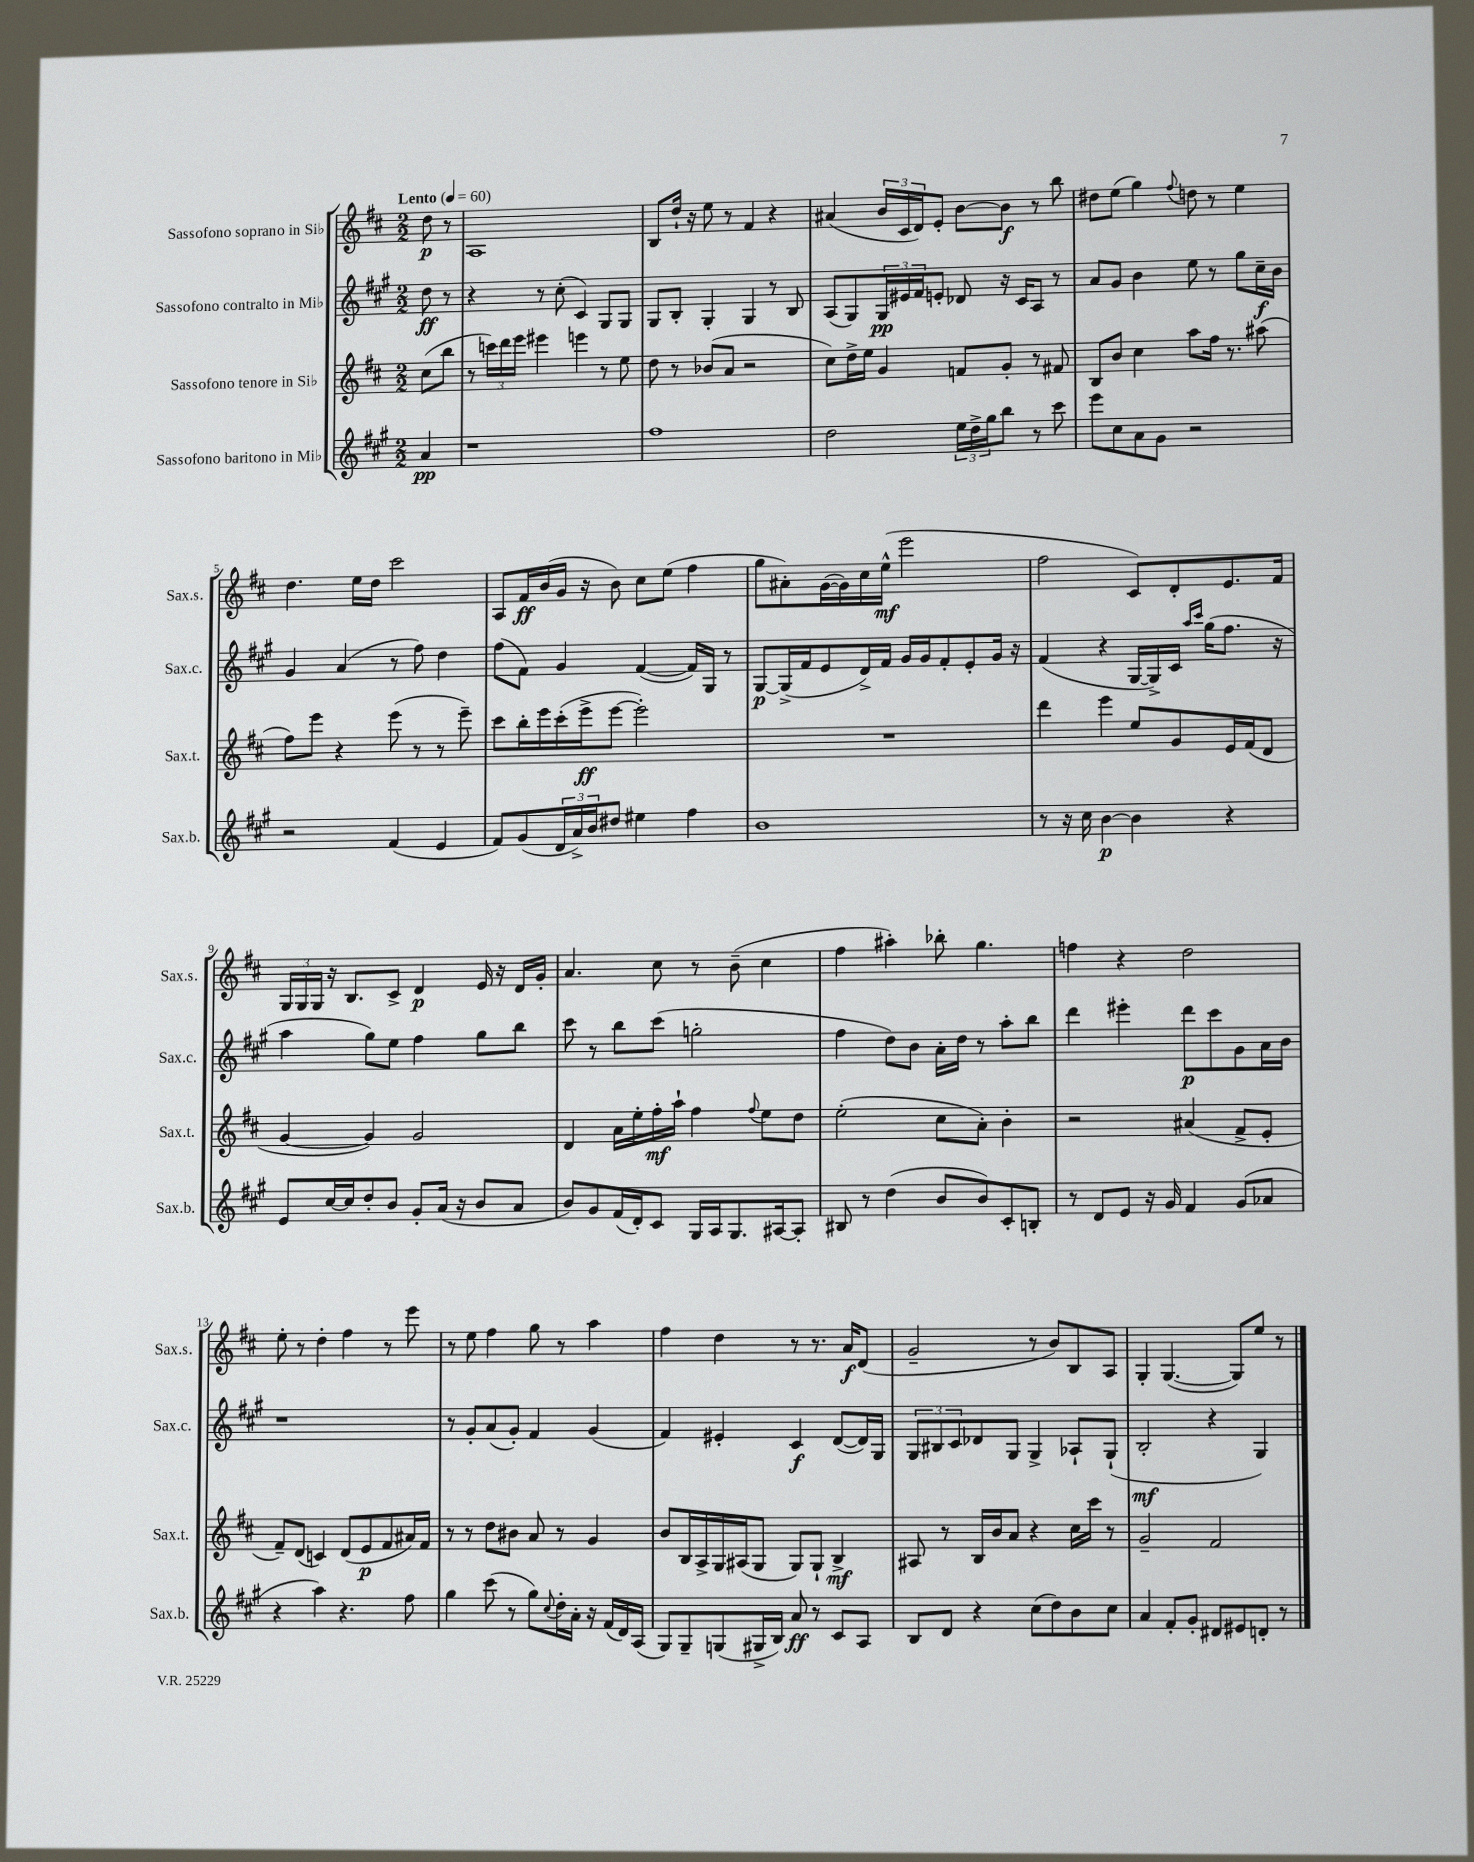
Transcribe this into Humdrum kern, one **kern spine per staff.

**kern	**kern	**kern	**kern
*staff4	*staff3	*staff2	*staff1
*clefG2	*clefG2	*clefG2	*clefG2
*k[f#c#g#]	*k[f#c#]	*k[f#c#g#]	*k[f#c#]
*M2/2	*M2/2	*M2/2	*M2/2
*MM60	*MM60	*MM60	*MM60
4a	(8cc#	8dd	8dd
.	8bb	8r	8r
=	=	=	=
1r	8r	4r	1A
.	24ccc)	.	.
.	24ddd	.	.
.	24eee	.	.
.	4eee#	8r	.
.	.	(8cc#'	.
.	4eee	4c#)	.
.	8r	8G#	.
.	8ee	8G#	.
=	=	=	=
1ff#	8dd	8G#	8B
.	8r	8B'	16dd`
.	.	.	16r
.	(8b-	4G#'	8ee
.	8a	.	8r
.	2r	4G#	4f#
.	.	8r	4r
.	.	8B	.
=	=	=	=
2dd	8cc#)	(8A	(4a#
.	16dd^	8G#)	.
.	16ee	.	.
.	4g	24G#	24b
.	.	24e#	24c#
.	.	24f#	24d)
.	.	8e'	8e'
24ee	8f	8d-	[8b
24dd^	.	.	.
24gg#	.	.	.
8bb	8g'	16r	8b]
.	.	16c#	.
8r	8r	8A	8r
8ccc#	8f#	8r	8bb
=	=	=	=
8eee	8B	8a	8dd#
8cc#	8b	8g#	(8ee
8a	4cc#	4b	4gg)
8g#	.	.	.
.	.	.	8qqff#
2r	8aa	8ee	8dd
.	16ff#	8r	8r
.	8.r	.	.
.	.	8gg#	4ee
.	(8aa#	16cc#~	.
.	.	16b	.
=	=	=	=
2r	8ff#)	4g#	4.dd
.	8eee	.	.
.	4r	(4a	.
.	.	.	16ee
.	.	.	16dd
(4f#	(8eee	8r	2ccc#
.	8r	8ff#)	.
4e	8r	4dd	.
.	8eee~)	.	.
=	=	=	=
8f#)	8ccc#	(8ff#	8A
(8g#	16bb'	8f#)	16f#
.	16eee	.	(16b
24d	(16ccc#'	4g#	16g
24a^)	.	.	.
.	16eee^	.	16r
24b	.	.	.
8dd#	[8eee	.	8b)
4ee#	2eee'])	([4f#	8cc#
.	.	.	(8ee
4ff#	.	16f#])	4ff#
.	.	16G#	.
.	.	8r	.
=	=	=	=
1b	1r	[8G#	8gg
.	.	(16G#^]	8a#')
.	.	16f#	.
.	.	8e	([16g
.	.	.	16g])
.	.	16d^)	16cc#
.	.	16f#	(16ee^^
.	.	16g#	2eee
.	.	16g#	.
.	.	8f#'	.
.	.	8e'	.
.	.	16g#	.
.	.	16r	.
=	=	=	=
8r	4ddd	(4f#	2ff#
16r	.	.	.
16cc#	.	.	.
[4b	4eee	4r	.
4b]	8ee	[16G#	8c#)
.	.	16G#^])	.
.	8g	16c#	8d'
.	.	16qqaa	.
.	.	16qqccc#	.
.	.	(16gg#	.
4r	16e	8.ff#	8.e
.	(16f#	.	.
.	8d	.	.
.	.	16r	16f#
=	=	=	=
8e	[4g	4aa	24G
.	.	.	24G
.	.	.	24G
[16cc#	.	.	16r
16cc#]	.	.	8.B
8dd'	4g])	8gg#)	.
8b	.	8ee	8c#^
8g#'	2g	4ff#	4d
(16a	.	.	.
16r	.	.	.
8b	.	8gg#	16e
.	.	.	16r
8a	.	8bb	16d
.	.	.	16g'
=	=	=	=
8b)	4d	8ccc#	4.a
8g#	.	8r	.
(16f#	16a	8bb	.
16d')	16ee'	.	.
8c#	16ff#'	(8ccc#	8cc#
.	16aa`	.	.
16G#	4ff#	2gg'	8r
16A	.	.	.
8.G#	.	.	(8b~
.	8qqff#	.	.
.	8ee	.	4cc#
[16A#	.	.	.
8A#']	8dd	.	.
=	=	=	=
8B#	(2ee'	4ff#	4ff#
8r	.	.	.
(4dd	.	8dd)	4aa#')
.	.	8b	.
8b	8cc#	16a'	8bb-'
.	.	16dd	.
8b)	8a')	8r	4.gg
8c#'	4b'	8aa'	.
8B'	.	8bb	.
=	=	=	=
8r	2r	4ddd	4ff
8d	.	.	.
8e	.	4eee#'	4r
16r	.	.	.
16g#	.	.	.
4f#	(4a#	8ddd	2dd
.	.	8ccc#	.
(8g#	8f#^	8g#	.
8a-	8e'	16a	.
.	.	16b	.
=	=	=	=
4r	8f#~)	1r	8ee'
.	(8d	.	8r
4aa)	4c)	.	4dd'
4.r	(8d	.	4ff#
.	8e	.	.
.	8f#	.	8r
8ff#	16a#)	.	8eee
.	16f#	.	.
=	=	=	=
4gg#	8r	8r	8r
.	8r	8g#'	8ee
(8ccc#	8dd	(8a	4ff#
8r	8b#	8g#')	.
8gg#)	8a	4f#	8gg
8qqcc#	.	.	.
16dd'	8r	.	8r
16a'	.	.	.
16r	4g	(4g#	4aa
(16f#	.	.	.
16d)	.	.	.
(16A	.	.	.
=	=	=	=
8G#)	8b	4f#)	4ff#
8G#~	16B	.	.
.	16A^	.	.
(8G	16G	4e#'	4dd
.	(16A#	.	.
16G#^	8G	.	.
16B)	.	.	.
8a	8G)	4c#	8r
8r	8G`	.	8.r
8c#	4B^	([8d	.
.	.	.	16a
8A	.	16d])	(8d
.	.	16G#	.
=	=	=	=
8B	8A#	12G#	2g~
.	.	12B#	.
8d	8r	.	.
.	.	12c#	.
4r	16B	8d-	.
.	16b	.	.
.	8a	8G#	.
(8cc#	4r	4G#^	8r
8dd)	.	.	8b)
8b	16cc#	8A-`	8B
.	16ccc#	.	.
8cc#	8r	(8G#`	8A
=	=	=	=
4a	2g~	2B'	4G'
8f#'	.	.	([4.G
8g#'	.	.	.
8d#	2f#	4r	.
8e#	.	.	8G])
8d'	.	4G#)	8ee
8r	.	.	8r
==	==	==	==
*-	*-	*-	*-
